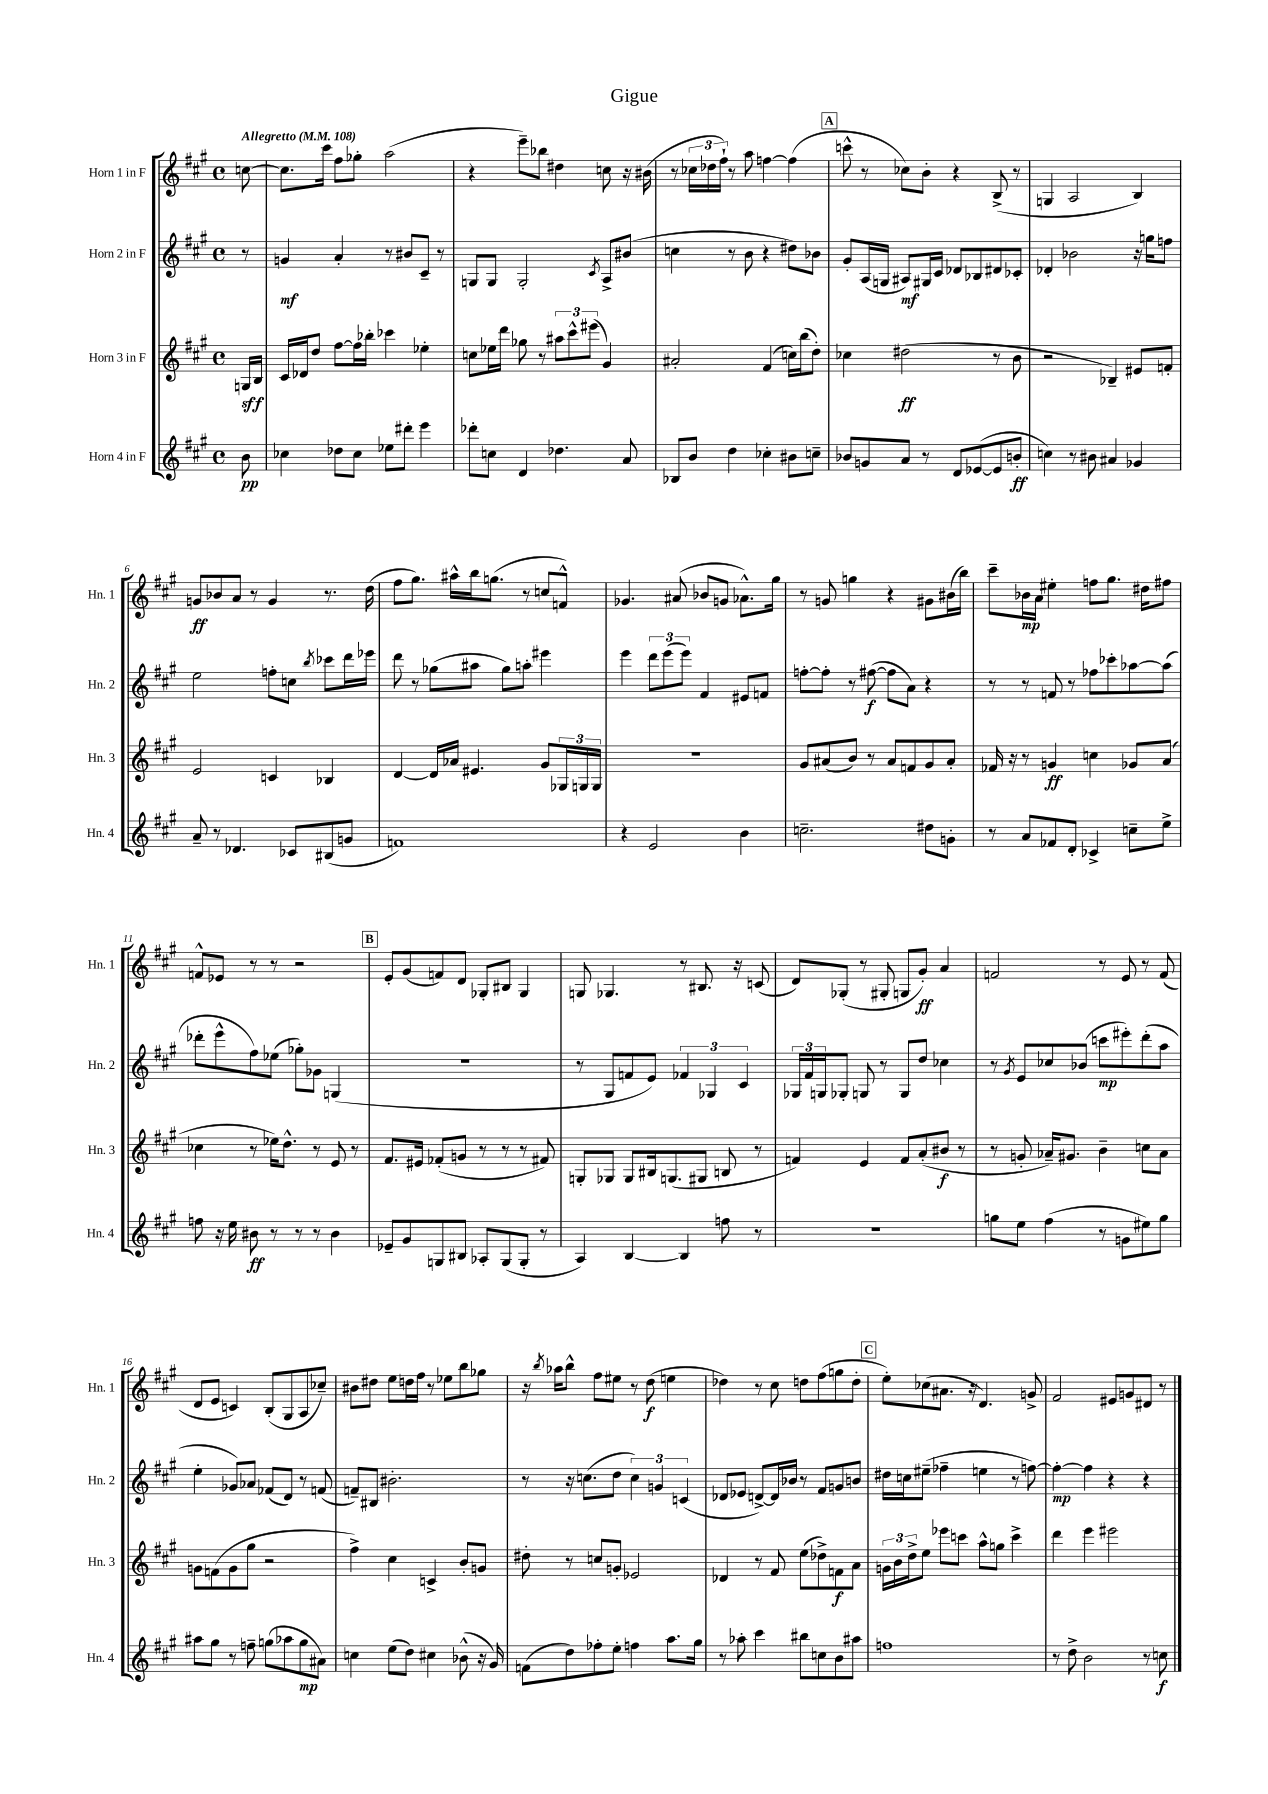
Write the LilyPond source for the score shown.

\header { title = "Gigue" }
<<
\new StaffGroup <<
\new Staff = "s0" \with { instrumentName = "Horn 1 in F" shortInstrumentName = "Hn. 1" } {
    \clef treble \key a \major \defaultTimeSignature \time 4/4 \partial 8 \tempo "Allegretto" 4 = 108
    c''8~ |
    c''8. cis'''16 fis''8 ges''8-. a''2( |
    r4 e'''8--) bes''8 dis''4 c''8 r16 bis'16( |
    r8 \tuplet 3/2 { ces''16 des''16 fis''16-!) } r8 a''8 f''4~ f''4( |
    \mark \markup { \box "A" } c'''8-^ r8 ces''8) b'8-. r4 b8->( r8 |
    g4 a2 b4) |
    g'8\ff bes'8 a'8 r8 g'4 r8. d''16( |
    fis''8 gis''8.) ais''16-^ b''16 g''8.( r8 c''8 f'8-^) |
    ges'4. ais'8( bes'8 g'8 aes'8.-^) gis''16 |
    r8 g'8 g''4 r4 gis'8 bis'16( b''16) |
    cis'''8-- bes'16\mp a'16 eis''4-. f''8 gis''8. dis''16 fis''8 |
    f'8-^ ees'8 r8 r8 r2 |
    \mark \markup { \box "B" } e'8-. gis'8( f'8) d'8 ges8-. bis8 ges4 |
    g8 ges4. r8 bis8. r16 c'8( |
    d'8) ges8-.( r8 gis8-. g8 gis'8-.\ff) a'4 |
    f'2 r8 e'8 r8 f'8( |
    d'8 e'8 c'4) b8-.( gis8 a8 ces''8--) |
    bis'8 dis''8 e''8 d''16 fis''16 r8 ees''8 b''8 ges''8 |
    r16 \acciaccatura { b''8 } aes''16 b''8-^ fis''8 eis''8 r8 d''8\f( e''4 |
    des''4) r8 cis''8 d''8 fis''8( g''8 d''8-. |
    \mark \markup { \box "C" } e''8-.) ces''8( ais'8. r16 d'4.) g'8-> |
    fis'2 eis'8 g'8 dis'8 r8 \bar "|." |
}
\new Staff = "s1" \with { instrumentName = "Horn 2 in F" shortInstrumentName = "Hn. 2" } {
    \clef treble \key a \major \defaultTimeSignature \time 4/4 \partial 8
    r8 |
    g'4\mf a'4-. r8 bis'8 cis'8-- r8 |
    g8 g8 g2-. \acciaccatura { cis'8 } a8-> bis'8( |
    c''4 r8 b'8 r4 dis''8) bes'8 |
    \mark \markup { \box "A" } gis'8-. a16( g16 ais8\mf) gis16 cis'16 des'8 bes8 dis'8 ces'8-. |
    des'4-. bes'2 r16 g''16 f''8 |
    e''2 f''8-. c''8 \acciaccatura { b''8 } ces'''8 d'''16 ees'''16 |
    d'''8 r8 ges''8( ais''8 ges''8) a''8-. eis'''4 |
    e'''4 \tuplet 3/2 { d'''8 e'''8( e'''8) } fis'4 eis'8 f'8 |
    f''8~-. f''8-. r8 fis''8~\f( fis''8 a'8) r4 |
    r8 r8 f'8 r8 fes''8 ces'''8-. aes''8~ aes''8( |
    des'''8-. e'''8-^ fis''8) ees''8( ges''8-.) ges'8 g4( |
    \mark \markup { \box "B" } R1 |
    r8 gis8 f'8 e'8) \tuplet 3/2 { fes'4 ges4 cis'4 } |
    \tuplet 3/2 { ges16 fis'16 g16 } ges8-. g8 r8 g8 d''8 ces''4 |
    r8 \acciaccatura { gis'8 } e'8 ces''8 bes'8( c'''8\mp eis'''8-.) d'''8-.( a''8 |
    e''4-. ges'8) aes'8 fes'8( d'8) r8 f'8( |
    f'8--) bis8 bis'2.-. |
    r8 r16 c''8.( d''8 \tuplet 3/2 { c''4) g'4 c'4( } |
    des'8 ees'8 d'8~->) d'16 bes'16 r8 fis'8 g'8 b'8 |
    \mark \markup { \box "C" } dis''16 c''16 eis''8--( fes''4-- e''4 r8 f''8~) |
    f''4~-.\mp f''4 r4 r4 \bar "|." |
}
\new Staff = "s2" \with { instrumentName = "Horn 3 in F" shortInstrumentName = "Hn. 3" } {
    \clef treble \key a \major \defaultTimeSignature \time 4/4 \partial 8
    g16\sff b16 |
    cis'16 des'16 d''8 fis''8~ fis''16 bes''16-. ces'''4 ees''4-. |
    c''8 ees''16 d'''16 ges''8 r8 \tuplet 3/2 { ais''8 cis'''8-^ eis'''8( } gis'4) |
    ais'2-. fis'4( c''16) b''16( d''8-.) |
    \mark \markup { \box "A" } ces''4 dis''2\ff( r8 b'8 |
    r2 bes4--) eis'8 f'8-. |
    e'2 c'4 bes4 |
    d'4~ d'16 aes'16 eis'4. gis'8 \tuplet 3/2 { ges16 g16 g16 } |
    r1 |
    gis'8 ais'8( b'8) r8 ais'8 f'8 gis'8 ais'8-. |
    fes'16 r16 r8 g'4\ff c''4 ges'8 a'8( |
    ces''4 r8 ees''16) d''8.-^ r8 e'8 r8 |
    \mark \markup { \box "B" } fis'8. eis'16 fes'8-.( g'8 r8 r8 r8 fis'8) |
    g8-. ges8 ges8 bis16 g8.( gis8 b8 r8 |
    f'4) e'4 f'8 a'8-.( bis'8\f r8 |
    r8 g'8-. aes'16--) gis'8. b'4-- c''8 aes'8 |
    g'8 f'8( g'8 gis''8 r2 |
    fis''4->) cis''4 c'4-> b'8-. g'8 |
    dis''8-. r8 c''8 g'8-. ees'2 |
    des'4 r8 fis'8 e''8( des''8->) f'8\f a'8 |
    \mark \markup { \box "C" } \tuplet 3/2 { g'16 b'16 d''16-> } e''8 ees'''8 c'''8 a''8-^ g''8 c'''4-> |
    d'''4 e'''4 eis'''2 \bar "|." |
}
\new Staff = "s3" \with { instrumentName = "Horn 4 in F" shortInstrumentName = "Hn. 4" } {
    \clef treble \key a \major \defaultTimeSignature \time 4/4 \partial 8
    b'8\pp |
    ces''4 des''8 ces''8 ees''8 dis'''8-. e'''4 |
    des'''8-. c''8 d'4 des''4. a'8 |
    bes8 b'8 d''4 ces''4-. bis'8 c''8-- |
    \mark \markup { \box "A" } bes'8 g'8 a'8 r8 d'8 ees'8~( ees'8 b'8-.\ff |
    c''4) r8 bis'8 ais'4 ges'4 |
    a'8-- r8 des'4. ces'8 bis8( g'8 |
    f'1) |
    r4 e'2 b'4 |
    c''2.-- dis''8 g'8-. |
    r8 a'8 fes'8 d'8-. ces'4-> c''8-- e''8-> |
    f''8 r16 e''16 bis'8\ff r8 r8 r8 bis'4 |
    \mark \markup { \box "B" } ees'8-- gis'8 g8 bis8 aes8-. g8( g8-. r8 |
    a4) b4~ b4 f''8 r8 |
    R1 |
    g''8 e''8 fis''4( r8 g'8 eis''8) g''8 |
    ais''8 gis''8 r8 f''8-- g''8( aes''8 g''8\mp ais'8) |
    c''4 e''8( d''8) cis''4 bes'8-^( r16 gis'16) |
    f'8( d''8) fes''8-. e''8-. f''4 a''8. gis''16 |
    r8 aes''8-. cis'''4 bis''8 c''8 b'8 ais''8 |
    \mark \markup { \box "C" } f''1 |
    r8 d''8-> b'2 r8 c''8\f \bar "|." |
}
>>
>>
